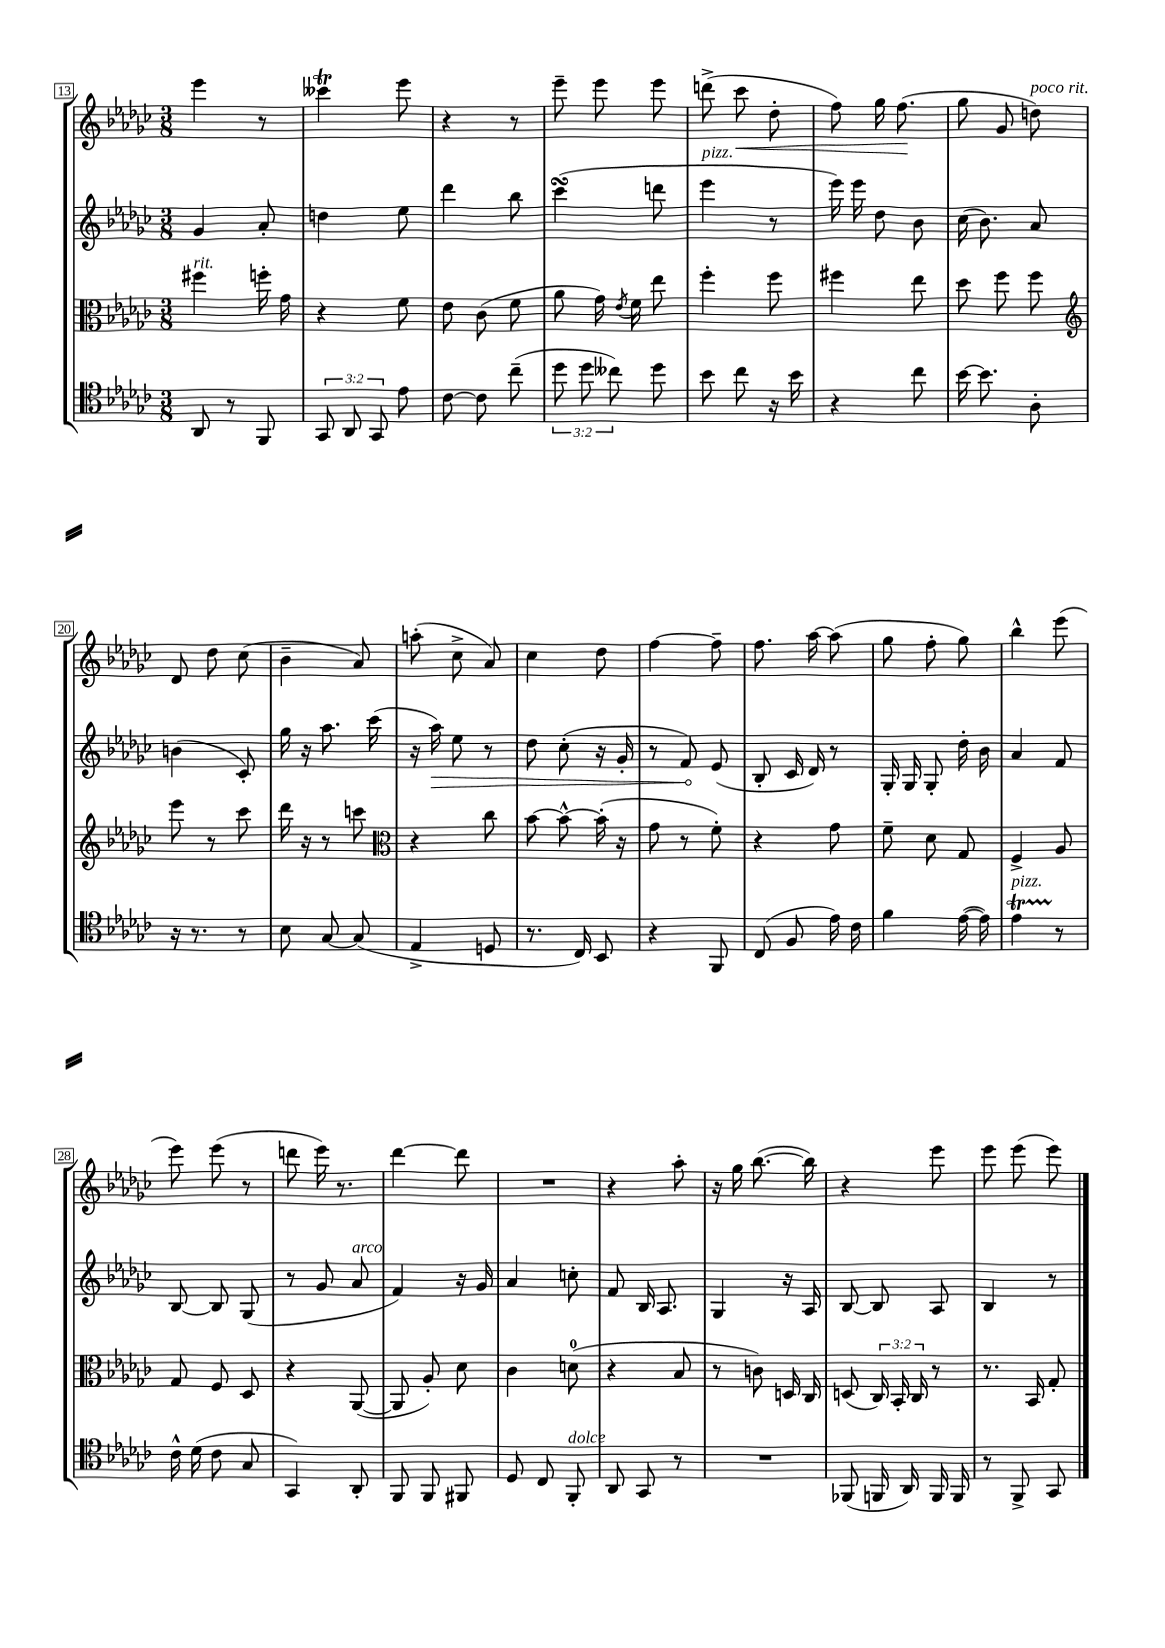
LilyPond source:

<<
\new StaffGroup <<
\new Staff = "s0" {
    \clef treble \key ges \major \numericTimeSignature \time 3/8
    \autoBeamOff ees'''4 r8 |
    ceses'''4\trill ees'''8 |
    r4 r8 |
    ees'''8-- ees'''8 ees'''8 |
    d'''8->( ces'''8\< des''8-. |
    f''8) ges''16 f''8.\!( |
    ges''8 ges'8 d''8^\markup { \italic "poco rit." }) |
    des'8 des''8 ces''8( |
    bes'4-- aes'8) |
    a''8-.( ces''8-> aes'8) |
    ces''4 des''8 |
    f''4~ f''8-- |
    f''8. aes''16~ aes''8( |
    ges''8 f''8-. ges''8) |
    bes''4-^ ees'''8( |
    ees'''8) ees'''8( r8 |
    d'''8 ees'''16) r8. |
    des'''4~ des'''8 |
    R4. |
    r4 aes''8-. |
    r16 ges''16 bes''8.~( bes''16) |
    r4 ees'''8 |
    ees'''8 ees'''8( ees'''8) \bar "|." |
}
\new Staff = "s1" {
    \clef treble \key ges \major \numericTimeSignature \time 3/8
    \autoBeamOff ges'4 aes'8-. |
    d''4 ees''8 |
    des'''4 bes''8 |
    ces'''4\turn( d'''8 |
    ees'''4^\markup { \italic "pizz." } r8 |
    ees'''16) ees'''16 des''8 bes'8 |
    ces''16( bes'8.) aes'8 |
    b'4( ces'8-.) |
    ges''16 r16 aes''8. ces'''16( |
    r16 \once \override Hairpin.circled-tip = ##t aes''16\>) ees''8 r8 |
    des''8 ces''8-.( r16 ges'16-. |
    r8 f'8\!) ees'8( |
    bes8-. ces'16 des'16) r8 |
    ges16-. ges16 ges8-. des''16-. bes'16 |
    aes'4 f'8 |
    bes8~ bes8 ges8( |
    r8 ges'8 aes'8^\markup { \italic "arco" } |
    f'4) r16 ges'16 |
    aes'4 c''8-. |
    f'8 bes16 aes8. |
    ges4 r16 aes16 |
    bes8~ bes8 aes8 |
    bes4 r8 \bar "|." |
}
\new Staff = "s2" {
    \clef alto \key ges \major \numericTimeSignature \time 3/8 \override Staff.TupletNumber.text = #tuplet-number::calc-fraction-text
    \autoBeamOff fis''4^\markup { \italic "rit." } f''16-. ges'16 |
    r4 f'8 |
    ees'8 ces'8( f'8 |
    aes'8 ges'16) \acciaccatura { ees'8 } f'16 ees''8 |
    f''4-. f''8 |
    fis''4 ees''8 |
    des''8 f''8 f''8 |
    \clef treble ees'''8 r8 ces'''8 |
    des'''16 r16 r8 c'''8 |
    \clef alto r4 ces''8 |
    bes'8~ bes'8~-^ bes'16-.( r16 |
    ges'8 r8 f'8-.) |
    r4 ges'8 |
    f'8-- des'8 ges8 |
    f4-> aes8 |
    ges8 f8 des8 |
    r4 aes,8~( |
    aes,8 aes8-.) des'8 |
    ces'4 d'8-0( |
    r4 bes8 |
    r8 c'8) d16 ces16 |
    d8( \tuplet 3/2 { ces16) bes,16-. ces16 } r8 |
    r8. bes,16 ges8-. \bar "|." |
}
\new Staff = "s3" {
    \clef tenor \key ges \major \numericTimeSignature \time 3/8 \override Staff.TupletNumber.text = #tuplet-number::calc-fraction-text
    \autoBeamOff aes,8 r8 f,8 |
    \tuplet 3/2 { ges,8 aes,8 ges,8 } ees'8 |
    ces'8~ ces'8 ces''8--( |
    \tuplet 3/2 { des''8 des''8 ceses''8) } des''8 |
    bes'8 ces''8 r16 bes'16 |
    r4 ces''8 |
    bes'16~ bes'8. aes8-. |
    r16 r8. r8 |
    bes8 ges8~ ges8( |
    ees4-> d8 |
    r8. ces16) bes,8 |
    r4 f,8 |
    ces8( f8 ees'16) ces'16 |
    f'4 ees'16~( ees'16) |
    ees'4\startTrillSpan^\markup { \italic "pizz." } r8\stopTrillSpan |
    ces'16-^ des'16( ces'8 ges8 |
    ges,4) aes,8-. |
    f,8 f,8 fis,8 |
    des8 ces8 f,8-.^\markup { \italic "dolce" } |
    aes,8 ges,8 r8 |
    R4. |
    fes,8( f,16 aes,16) f,16 f,16 |
    r8 f,8-> ges,8 \bar "|." |
}
>>
>>
\layout { \context { \Score currentBarNumber = #13 \override BarNumber.stencil = #(make-stencil-boxer 0.1 0.3 ly:text-interface::print) } }
